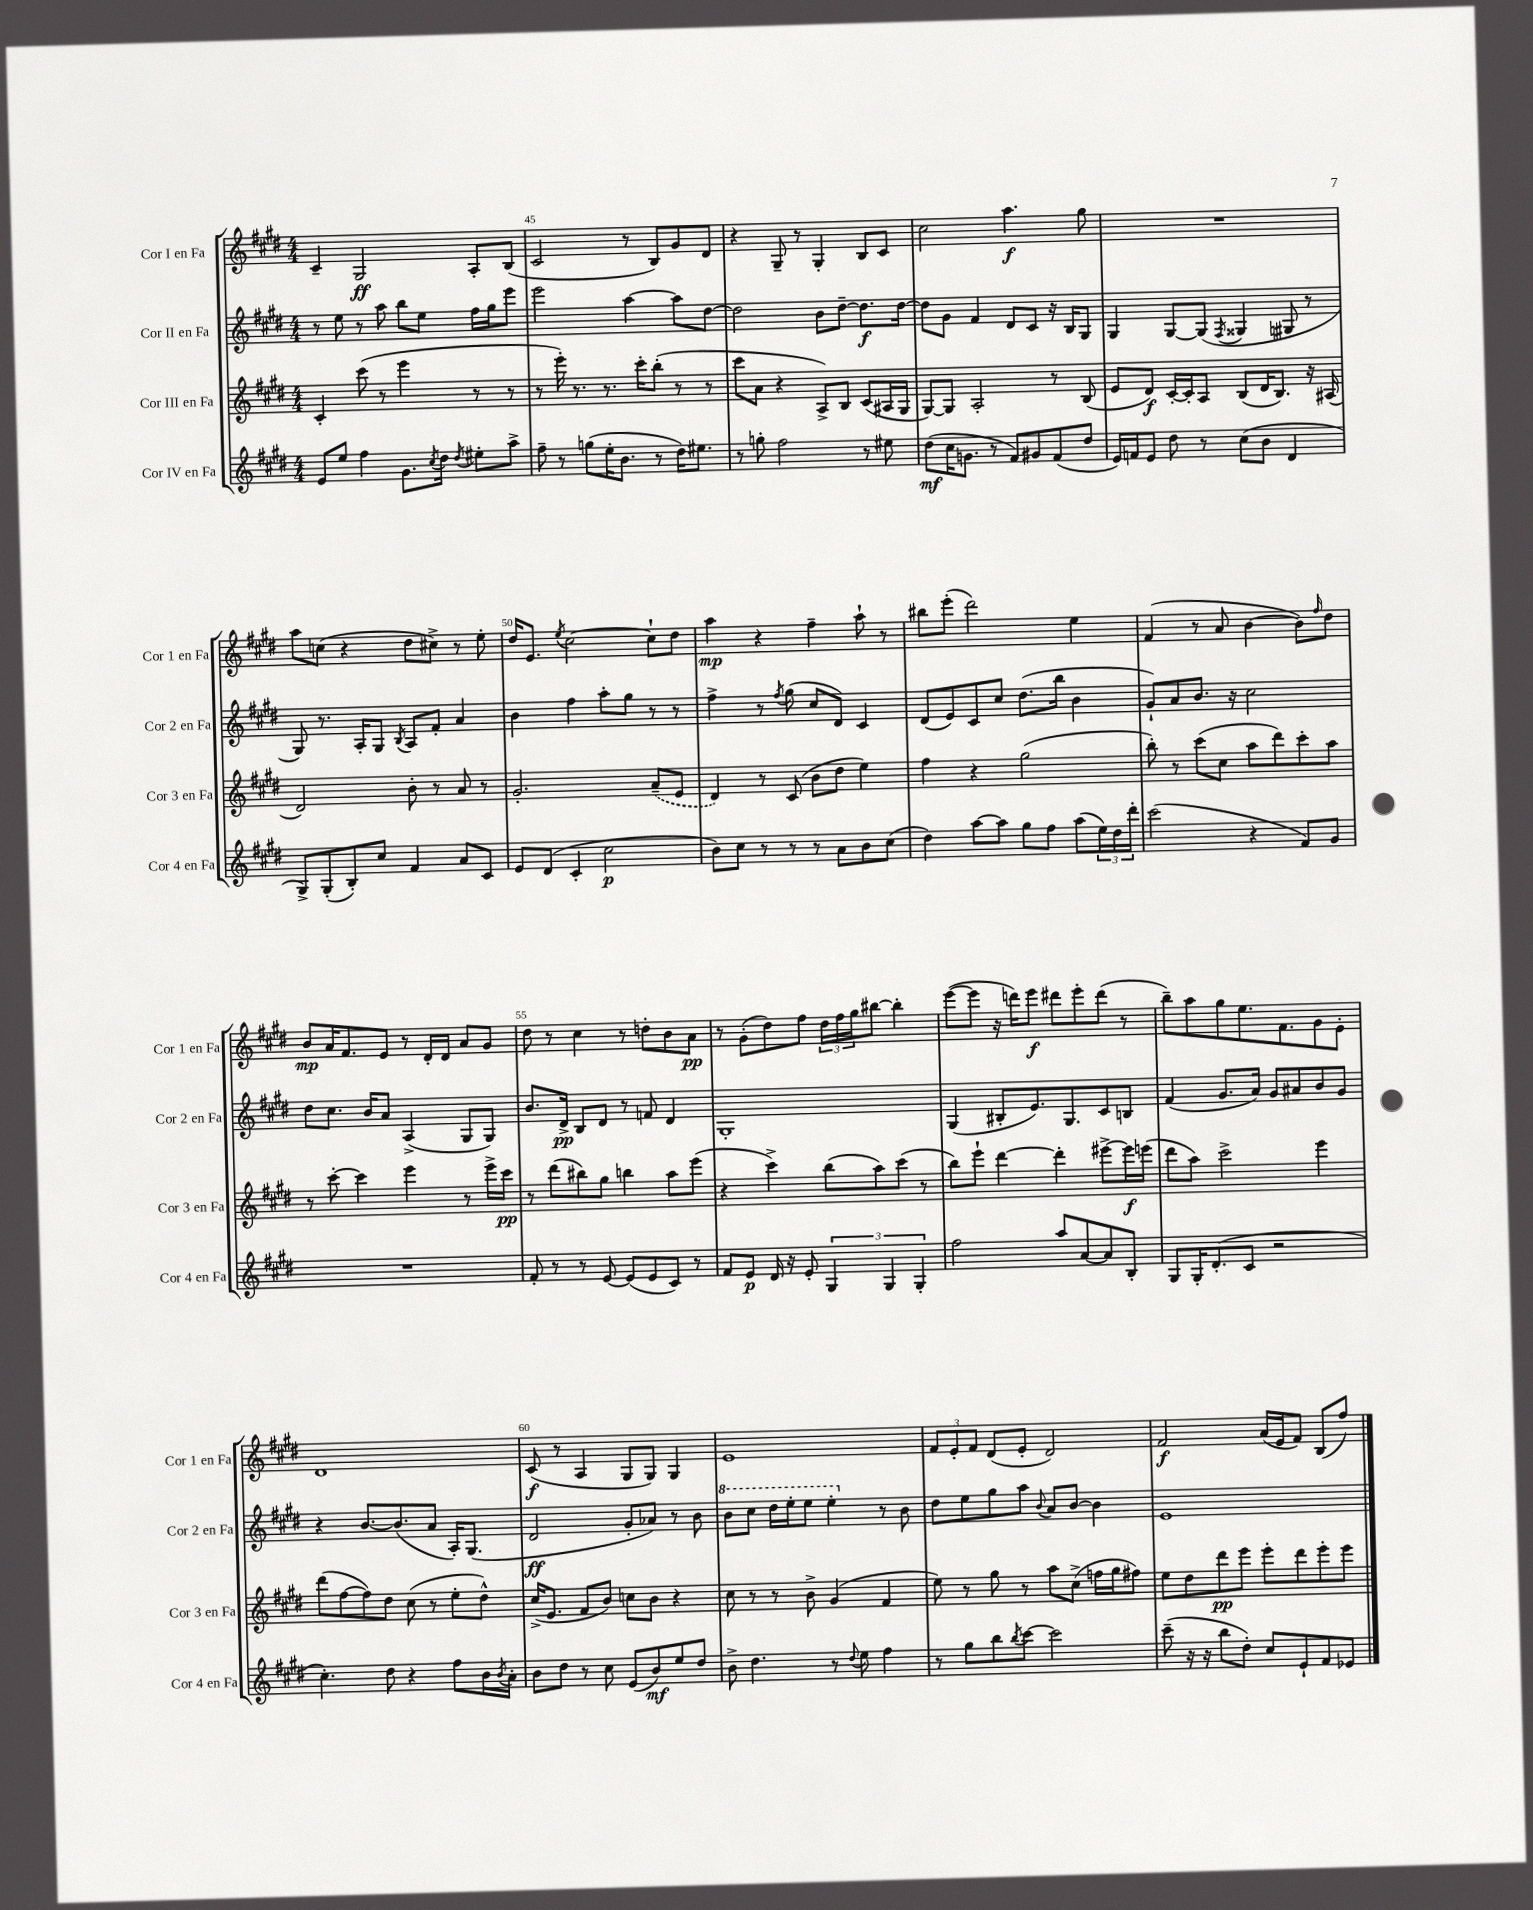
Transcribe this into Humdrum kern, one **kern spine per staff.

**kern	**kern	**kern	**kern
*staff4	*staff3	*staff2	*staff1
*clefG2	*clefG2	*clefG2	*clefG2
*k[f#c#g#d#]	*k[f#c#g#d#]	*k[f#c#g#d#]	*k[f#c#g#d#]
*M4/4	*M4/4	*M4/4	*M4/4
8e/L	4c#'/	8r	4c#~/
8ee/J	.	8ee\	.
4ff#\	(8ccc#\	8r	2G#/
.	8r	8aa\	.
8.g#\L	4eee\	8bb\L	.
.	.	8ee\J	.
8qcc#/	.	.	.
16dd#\Jk	.	.	.
8qdd#/	.	.	.
8ee#'\L	8r	16ff#\LL	8A'/L
.	.	16gg#\J	.
8aa^\J	8r	8eee\J	(8B/J
=	=	=	=
8ff#~\	8r	2eee\	2c#/
8r	16eee'\)	.	.
.	8.r	.	.
(8gg\L	.	.	.
16ee'\K	8.r	.	.
8.b\J	.	.	.
.	.	[4aa\	8r
.	16ccc#'\LK	.	.
8r	(8bb'\J	.	8B/L)
16dd#\LK)	8r	8aa\]L	8g#/
8.ee#\J	.	.	.
.	8r	[8dd#\J	8d#/J
=	=	=	=
8r	8ccc#\L	2dd#\]	4r
8gg'\	8a\J	.	.
2ff#\	4r	.	8G#~/
.	.	.	8r
.	8A^/L)	8b\L	4G#'/
.	8B/J	[8dd#~\J	.
8r	(8c#/L	8.dd#\]L	8B/L
8ee#\	16A#/L	.	8c#/J
.	16G#/JJ	[16dd#\Jk	.
=	=	=	=
(8dd#\L	[8G#/L)	8dd#\]L	2cc#\
16cc#\K	8G#/]J	8g#\J	.
8.g\J	.	.	.
.	2A'/	4f#/	.
8r	.	.	.
8f#/L)	.	8d#/L	4.aa\
8g#/	.	8c#/J	.
(8f#/	8r	16r	.
.	.	16B/LK	.
8dd#/J	(8B/	8G#/J	8gg#\
=	=	=	=
16e/LL)	8e/L	4G#/	1r
16f/J	.	.	.
8e/J	8d#/J)	.	.
8dd#\	[16c#'/LL	[8G#/L	.
.	16c#'/]J	.	.
8r	8A/J	(8G#/]J	.
.	.	8qF#/	.
(8cc#\L	(8B/L	4G##/	.
8b\J	16d#/K	.	.
.	8.B/J)	.	.
4d#/	.	8G#/	.
.	16r	8r	.
.	(16A#/	.	.
=	=	=	=
8G#^/L)	2d#/)	8G#/)	8aa\L
(8G#'/	.	8.r	(8cc\J
8B'/)	.	.	4r
.	.	16A'/LK	.
8cc#/J	.	8G#/J	.
.	.	8qB/	.
4f#/	8b'\	8A/L	8dd#\L
.	8r	8f#'/J	8cc#^\J)
8a/L	8a/	4a/	8r
8c#/J	8r	.	8ee'\
=	=	=	=
8e/L	2.g#'/	4b\	16dd#/LK
.	.	.	8.e/J
(8d#/J	.	.	.
.	.	.	8qee/
4c#'/	.	4ff#\	[2cc#\
2cc#\	.	8aa'\L	.
.	.	8gg#\J	.
.	(8a~/L	8r	8cc#`\]L
.	8e/J	8r	8dd#\J
=	=	=	=
8b\L)	4d#/)	4ff#^\	4aa\
8cc#\J	.	.	.
8r	8r	8r	4r
.	.	8qff#/	.
8r	(8c#/	(8gg#\	.
8r	8b\L	8cc#/L	4ff#~\
8a\L	8dd#\J	8d#/J)	.
8b\	4ee\)	4c#/	8aa`\
(8cc#\J	.	.	8r
=	=	=	=
4dd#\)	4ff#\	(8d#/L	8bb#\L
.	.	8e/)	(8eee'\J
[8aa\L	4r	8c#/	2ddd#\)
8aa\]J	.	8cc#/J	.
8gg#\L	(2gg#\	(8.dd#\L	.
8ff#\J	.	.	.
.	.	16bb\Jk	.
(8aa\L	.	4b\	4ee\
24ee\L)	.	.	.
24dd#\	.	.	.
24ddd#'\JJ	.	.	.
=	=	=	=
(2ccc#\	8bb'\)	8g#`/L)	(4f#/
.	8r	8a/	.
.	(8ccc#\L	8.b/J	8r
.	8cc#\J	.	8a/
.	.	16r	.
4r	8aa\L	2cc#\	[4b\
.	8ddd#\)	.	.
8f#/L)	8ccc#'\	.	8b\]L)
.	.	.	16qqff#/
8g#/J	8aa\J	.	8dd#\J
=	=	=	=
1r	8r	8dd#\L	8b/L
.	[8ccc#'\	8.cc#\J	16a/K
.	.	.	8.f#/
.	4ccc#\]	.	.
.	.	16b/LK	.
.	.	8a/J	8e/J
.	4eee\	(4A^/	8r
.	.	.	16d#'/LL
.	.	.	16d#/JJ
.	8r	8G#/L	8a/L
.	16eee^\LL	8G#/J)	8g#/J
.	16ccc#\JJ	.	.
=	=	=	=
8f#'/	8r	8.b/L	8dd#\
8r	(8ddd#\L	.	8r
.	.	16d#^/Jk	.
8r	8bb#\)	8B/L	4cc#\
[8e/	8gg#\J	8d#/J	.
(8e/]L	4bb\	8r	8r
8e/	.	8f/	8dd'\L
8c#/J)	8aa\L	4d#/	8b\
8r	(8eee\J	.	8a\J
=	=	=	=
8f#/L	4r	1G#'	8r
8e/J	.	.	(8g#'\L
16d#/	4ccc#^\)	.	8dd#\)
16r	.	.	.
8e'/	.	.	8ff#\J
6G#/	(8bb\L	.	24dd#\LL
.	.	.	24ff#\
.	.	.	24gg#\J
.	8aa\)	.	[8bb#\J
6G#/	.	.	.
.	(8ccc#\J	.	4bb#'\]
6G#'/	.	.	.
.	8r	.	.
=	=	=	=
2ff#\	8bb\L)	(4G#/	([8eee\L
.	8eee`\J	.	8eee\]J
.	[4ddd#\	8B#'/L	16r
.	.	.	16ddd\LK)
.	.	8.e/)	8eee\J
8aa/L	4ddd#'\]	.	8ddd#\L
.	.	8.G#/	.
[8a/	.	.	8eee'\
8a/]	[8eee#^\L	8c#/	(8ddd#\J
8B'/J	16eee#\]L	8B/J	8r
.	(16eee\JJ	.	.
=	=	=	=
8G#/L	8ddd#\L	(4f#/	8bb~\L)
16G#'/K	8aa\J)	.	8aa\
(8.d#'/	.	.	.
.	2ccc#^\	8.g#/L	8gg#\
8c#/J	.	.	8.ee\
.	.	16a/Jk)	.
2r	.	8g#/L	.
.	.	.	8.f#\
.	.	8a#/	.
.	4eee\	8b/	8g#\
.	.	8g#/J	8e'\J
=	=	=	=
4.cc#'\)	(8ddd#\L	4r	1d#
.	[8ff#\	.	.
.	8ff#\])	[8.b/L	.
8dd#\	8dd#\J	.	.
.	.	(8.b/]	.
4r	(8cc#\	.	.
.	8r	8a/J	.
8ff#\L	8ee'\L	16A'/LK)	.
.	.	(8.G#/J	.
16b\L	8dd#^^\J)	.	.
8qb/	.	.	.
16a'\JJ	.	.	.
=	=	=	=
8b\L	(16cc#^/LK	2d#/	(8c#/
.	8.e/J	.	.
8dd#\J	.	.	8r
8r	8f#/L	.	4A/
8cc#\	8b/J)	.	.
(8e/L	8cc\L	8g#'/L	8G#/L
8b/)	8b\J	8a-/J)	8G#/J)
8ee/	4r	8r	4G#/
8dd#/J	.	8b\	.
=	=	=	=
8b^\	8cc#\	8bb\L	1e
4.dd#\	8r	8ccc#\J	.
.	8r	16ddd#\LL	.
.	.	16eee'\J	.
.	8b^\	8eee\J	.
8r	(4g#/	4eee'\	.
8qqdd#/	.	.	.
8ee\	.	.	.
4ff#\	4f#/	8r	.
.	.	8b\	.
=	=	=	=
8r	8ee\)	8dd#\L	12f#/L
.	.	.	12e'/
8gg#\L	8r	8ee\	.
.	.	.	12f#/J
8bb\	8gg#\	8gg#\	(8d#/L
8qbb/	.	.	.
[8ccc#\J	8r	8aa\J	8e'/J
.	.	8qqb/	.
2ccc#\]	8aa\L	8a/L	2d#/)
.	(8cc#^\J	[8b/J	.
.	16ff\LL	4b\]	.
.	16gg#\J	.	.
.	8ff#\J)	.	.
=	=	=	=
(8ccc#~\	8ee\L	1e	2f#/
16r	8dd#\	.	.
16r	.	.	.
8bb\L	8ddd#\	.	.
8dd#'\J)	8eee\J	.	.
8cc#/L	8eee'\L	.	(16a/LL
.	.	.	16e/J
8e`/	8ddd#\	.	8f#/J)
8f#/	8eee'\	.	(8B/L
8e-/J	8eee\J	.	8ff#/J)
==	==	==	==
*-	*-	*-	*-
